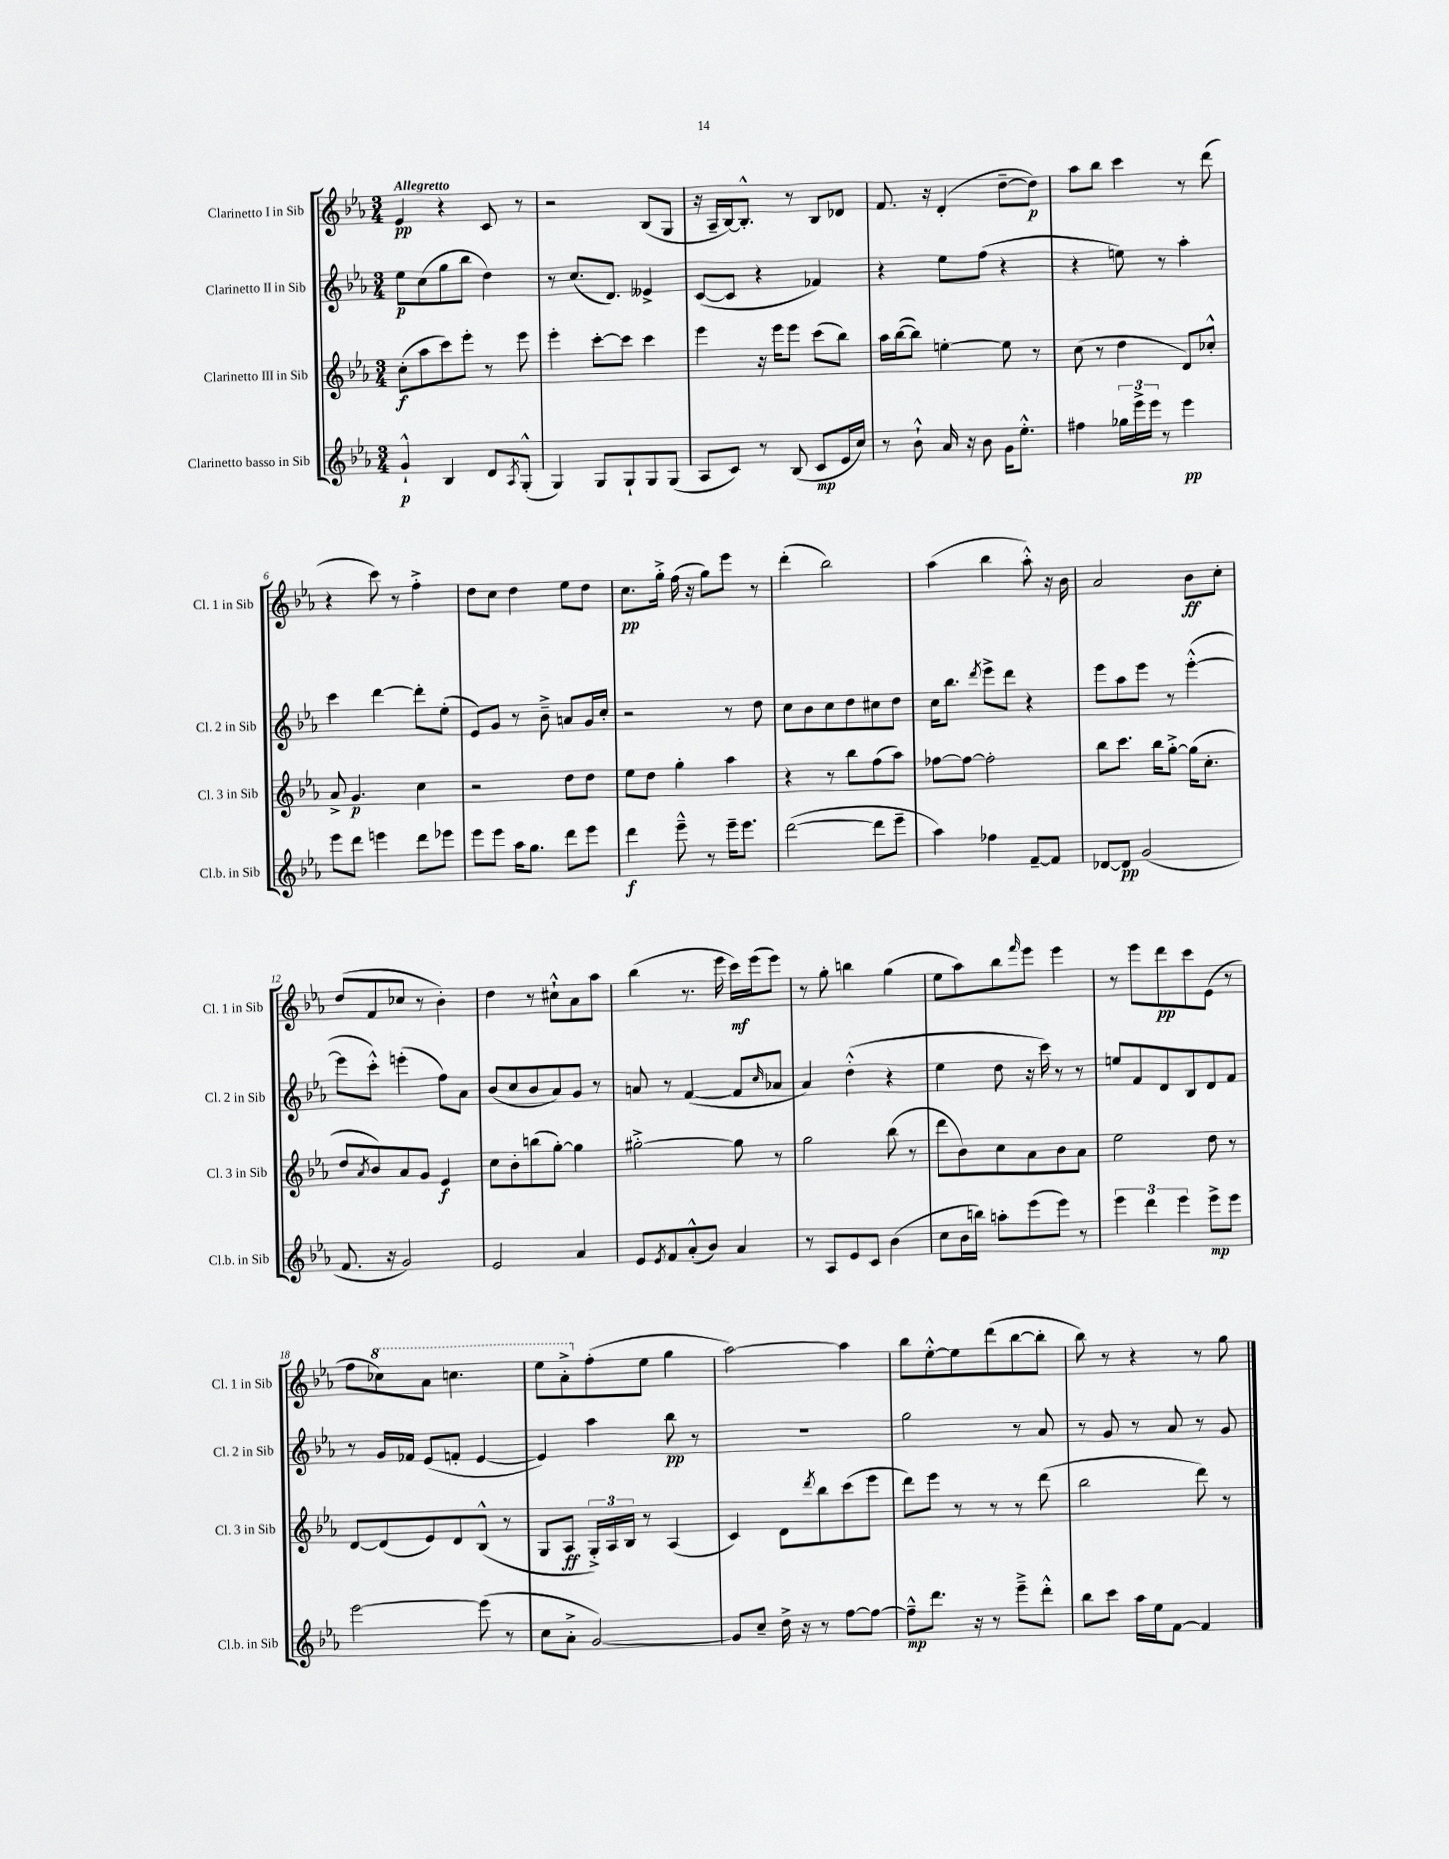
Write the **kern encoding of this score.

**kern	**kern	**kern	**kern
*staff4	*staff3	*staff2	*staff1
*clefG2	*clefG2	*clefG2	*clefG2
*k[b-e-a-]	*k[b-e-a-]	*k[b-e-a-]	*k[b-e-a-]
*M3/4	*M3/4	*M3/4	*M3/4
4g`^^	(8cc'	8ee-	4e-
.	8aa-	(8cc	.
4B-	8ccc)	8gg	4r
.	8eee-'	8bb-	.
8d	8r	4dd)	8c
8qA-	.	.	.
(8G'^^	8eee-	.	8r
=	=	=	=
4G)	4eee-'	8r	2r
.	.	(8.cc	.
8G	[8ccc'	.	.
.	.	8.d)	.
8G`	8ccc]	.	.
8G	4ccc	4e--^	(8B-
(8G	.	.	8G
=	=	=	=
8A-	4eee-	([8c	16r
.	.	.	16A-~
8c)	.	8c]	[16B-)
.	.	.	8.B-'^^]
8r	16r	4r	.
.	16eee-	.	.
(8B-	8eee-	.	8r
8c	(8ccc	4f-)	8B-
16e-	8bb-)	.	8d-
16cc)	.	.	.
=	=	=	=
8r	16aa-	4r	8.f
.	([16bb-	.	.
8b-`^^	8bb-])	.	.
.	.	.	16r
16a-	[4ee'	8ee-	(4d'
16r	.	.	.
8b-	.	(8ff	.
16g	8ee]	4r	[8dd~
8.ee-'^^	.	.	.
.	8r	.	8dd])
=	=	=	=
4ff#	(8cc	4r	8aa-
.	8r	.	8bb-
24gg-	4dd	8ee)	4ccc
24eee-^	.	.	.
24eee-	.	.	.
8r	.	8r	.
4eee-	8d)	4aa-'	8r
.	8cc-'^^	.	(8ddd
=	=	=	=
8eee-	8a-^	4ccc	4r
8ddd	4.g	.	.
4eee	.	[4ddd	8ccc)
.	.	.	8r
8ddd	4cc	8ddd']	4ff'^
8eee-	.	(8ee-'	.
=	=	=	=
8eee-	2r	8e-)	8dd
8eee-	.	8g	8cc
16aa-	.	8r	4dd
8.gg	.	.	.
.	.	8b-~^	.
8ddd	8dd	8a	8ee-
8eee-	8dd	16g	8dd
.	.	16cc'	.
=	=	=	=
4ddd	8ee-	2r	8.cc
.	8dd	.	.
.	.	.	16gg'^
8eee-~^^	4gg'	.	(16ff
.	.	.	16r
8r	.	.	8gg)
16eee-~	4aa-	8r	8eee-
8.eee-	.	.	.
.	.	8dd	8r
=	=	=	=
([2ddd	4r	8cc	(4ddd'
.	.	8b-	.
.	8r	8cc	2bb-)
.	8bb-	8dd	.
8ddd]	(8ff	8cc#	.
8eee-~	8aa-)	8dd	.
=	=	=	=
4aa-)	[8ff-	16cc	(4aa-
.	.	8.bb-	.
.	8ff-_	.	.
.	.	8qddd	.
4ff-	2ff-']	8eee-^	4bb-
.	.	8ddd	.
[8f~	.	4r	8aa-'^^)
8f]	.	.	16r
.	.	.	16b-
=	=	=	=
[8d-	8bb-	8eee-	2a-
8d-]	8.ccc	8aa-	.
(2g	.	8eee-	.
.	16bb-	.	.
.	[8gg'^	8r	.
.	(16gg]	([4eee-'^^	8b-
.	8.cc'	.	.
.	.	.	8cc'
=	=	=	=
8.f	8dd	8eee-]	(8dd
.	8qa-	.	.
.	8b-)	8ccc'^^)	8f
16r	.	.	.
2g)	8a-	(4eee'	8cc-
.	8g	.	8r
.	4e-	8ff)	4b-')
.	.	8a-	.
=	=	=	=
2e-	8cc	(8b-	4dd
.	8b-'	8cc	.
.	(8bb	8b-	8r
.	[8gg')	8a-)	8cc#`^^
4a-	4gg]	8g	8a-
.	.	8r	8aa-
=	=	=	=
8e-	[2gg#'^	8a	(4bb-
8qe-	.	.	.
8f	.	8r	.
(8a-'^^	.	([4f	8.r
8b-)	.	.	.
.	.	.	16eee-
4a-	8gg#]	8f]	16ccc)
.	.	.	(16eee-
.	.	16qqcc	.
.	8r	8a-	8eee-)
=	=	=	=
8r	2gg	4a-)	8r
8A-	.	.	8gg'
8e-	.	(4dd'^^	4bb
8c	.	.	.
(4b-	(8bb-	4r	(4gg
.	8r	.	.
=	=	=	=
8cc	8ddd	4ee-	8ee-
16b-	8b-)	.	8aa-)
16bb)	.	.	.
8aa'	8cc	8dd	8bb-
.	.	.	16qqfff
(8eee-	8a-	16r	8eee-
.	.	16ccc)	.
8eee-)	8b-	8r	4eee-
8r	8a-	8r	.
=	=	=	=
6eee-	2ee-	8ee	8r
.	.	8f	8eee-
6ddd	.	.	.
.	.	8d	8ddd
6eee-	.	.	.
.	.	8B-	8ccc
8eee-^	8dd	8d	(8e-
8eee-	8r	8f	8r
=	=	=	=
[2eee-	[8d	8r	8ff
.	(8d]	16g	8ccc-)
.	.	16f-	.
.	8e-)	(8e-	8aa-
.	8d	8f'	4.ccc
(8eee-]	(8B-^^	[4e-	.
8r	8r	.	.
=	=	=	=
8cc	8G	4e-])	8eee-
8a-'^	8A-	.	8aa-'^
[2g)	24G'^)	4aa-	(8ff'
.	24A-	.	.
.	24B-	.	.
.	8r	.	8ee-
.	(4A-	8bb-	4gg
.	.	8r	.
=	=	=	=
8g]	4c)	2.r	[2aa-)
8cc~	.	.	.
16dd^	8d	.	.
16r	.	.	.
.	8qddd	.	.
8r	8bb-	.	.
[8ff	(8ccc	.	4aa-]
8ff_	8eee-	.	.
=	=	=	=
8ff~^^]	8ddd)	2gg	8bb-
8.ddd	8eee-	.	[8ee-'^^
.	8r	.	8ee-]
16r	.	.	.
8r	8r	.	(8ddd
8eee-~^	8r	8r	[8bb-
8ddd'^^	(8ddd	8a-	8bb-']
=	=	=	=
8bb-	2bb-	8r	8bb-)
8ccc	.	8g	8r
16aa-	.	8r	4r
16ee-	.	.	.
[8f	.	8a-	.
4f]	8ddd)	8r	8r
.	8r	8g	8gg
==	==	==	==
*-	*-	*-	*-
